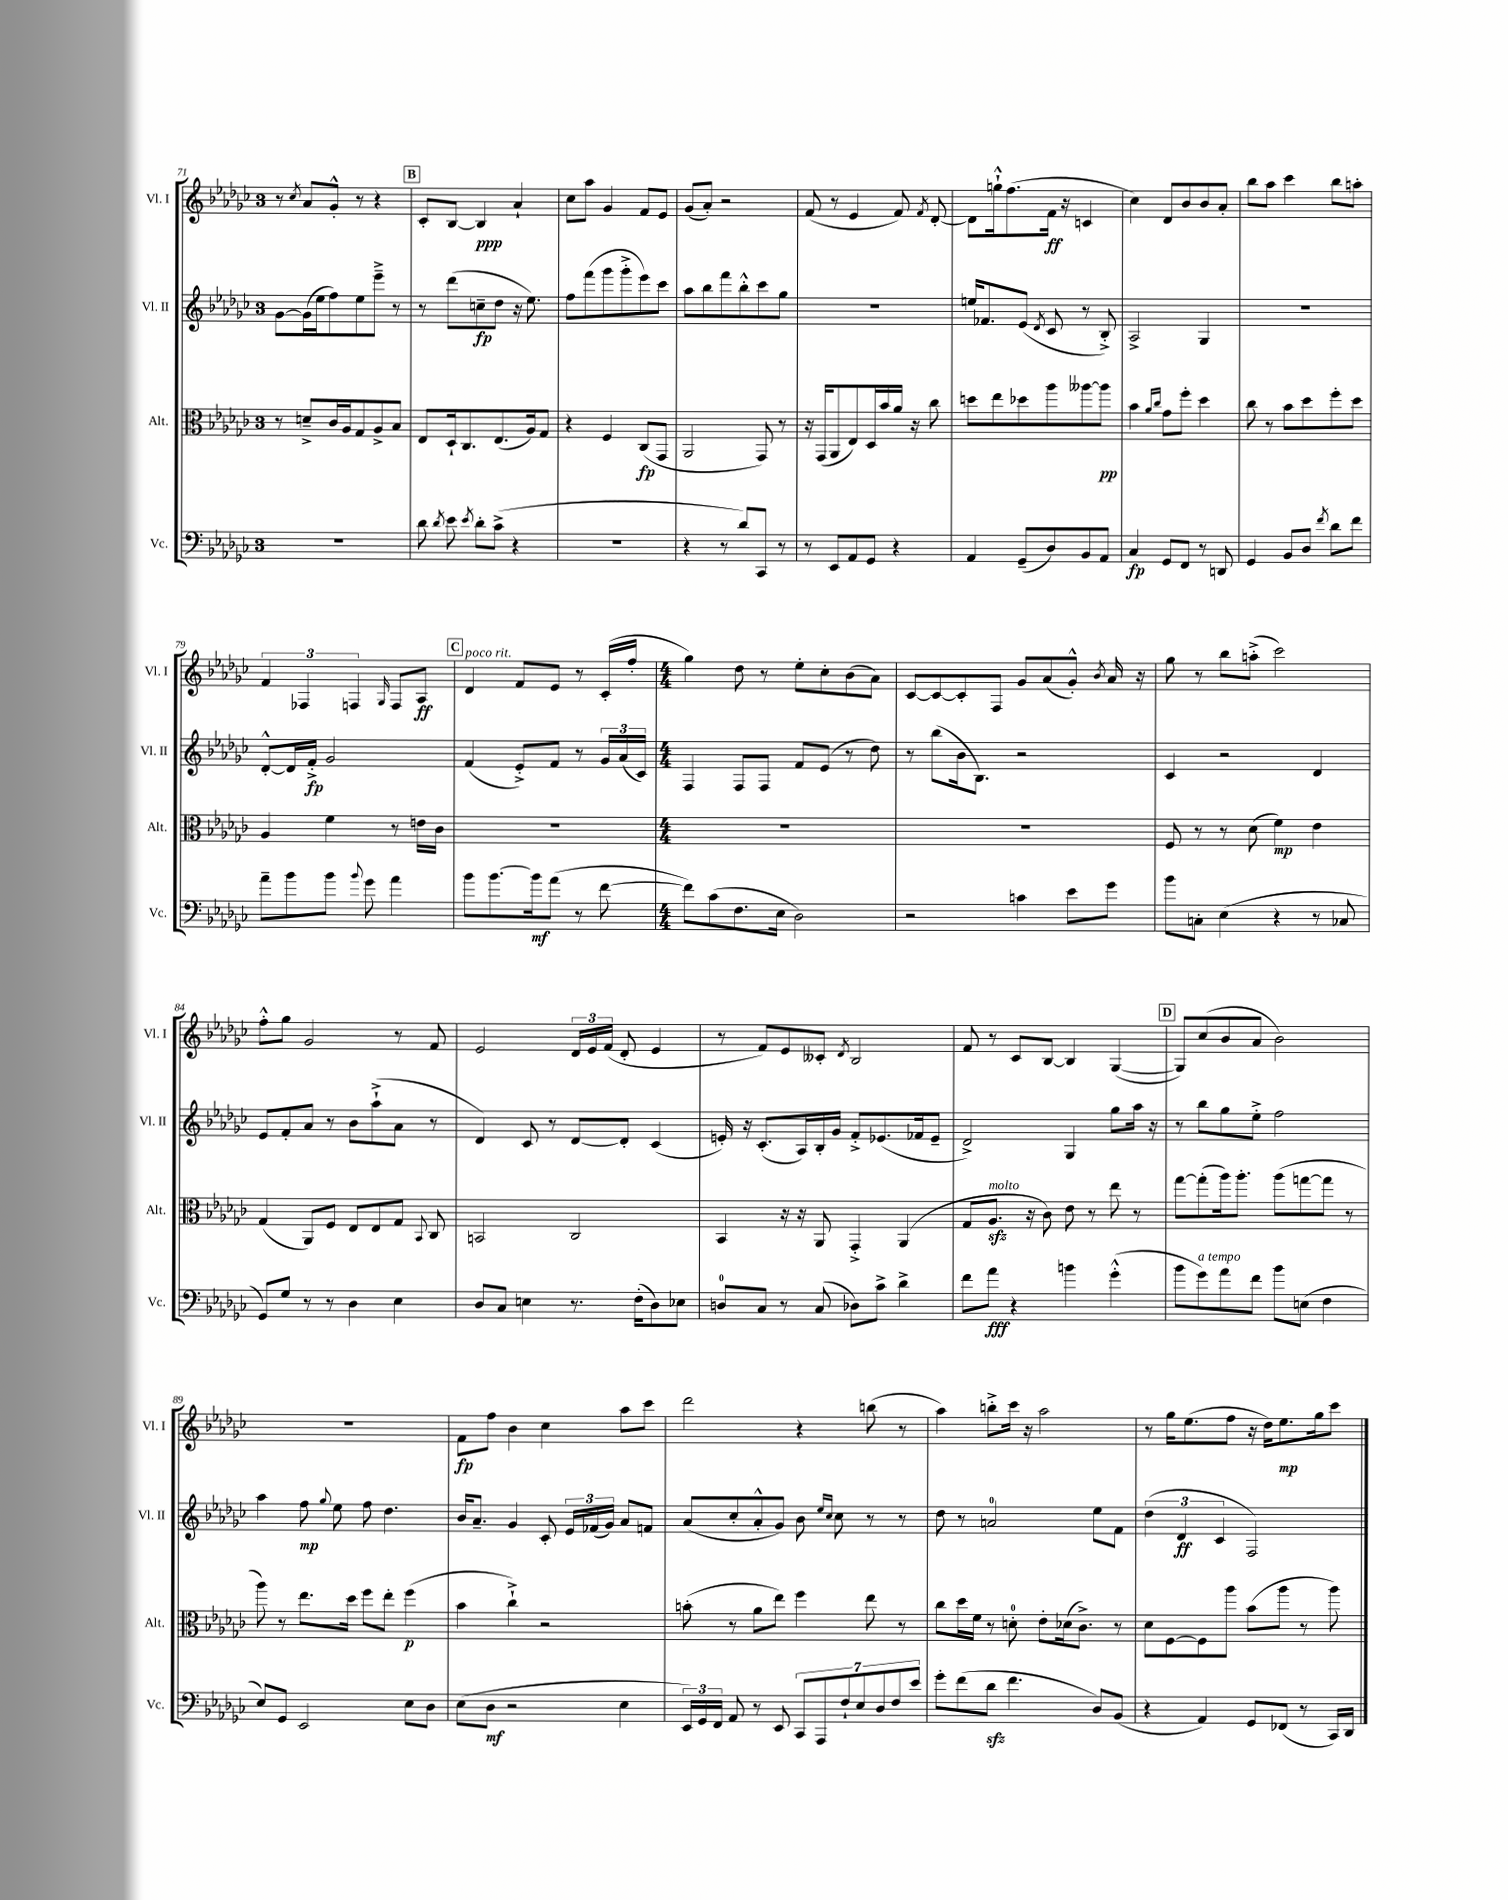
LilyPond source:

<<
\new StaffGroup <<
\new Staff = "s0" \with { instrumentName = "Vl. I" shortInstrumentName = "Vl. I" } {
    \clef treble \key ges \major \once \override Staff.TimeSignature.style = #'single-digit \time 3/4
    \autoBeamOff r8 \acciaccatura { ces''8 } aes'8[ ges'8]-.-^ r8 r4 |
    \mark \markup { \box "B" } ces'8[-. bes8]~ bes4\ppp aes'4-! |
    ces''8[ aes''8] ges'4 f'8[ ees'8] |
    ges'8[( aes'8]-.) r2 |
    f'8( r8 ees'4 f'8) \acciaccatura { f'8 } des'8~-. |
    des'8[ g''16-!-^ f''8.( f'16]\ff r16 c'4 |
    ces''4) des'8[ bes'8 bes'8 aes'8]-. |
    bes''8[ aes''8] ces'''4 bes''8[ a''8]-. |
    \tuplet 3/2 { f'4 fes4 f4 } \grace { ges16 } f8[ aes8]\ff |
    \mark \markup { \box "C" } des'4^\markup { \italic "poco rit." } f'8[ ees'8] r8 ces'16[-.( f''16]-. |
    \numericTimeSignature \time 4/4 ges''4) des''8 r8 ees''8[-. ces''8-. bes'8( aes'8]) |
    ces'8[~ ces'8~ ces'8-. f8] ges'8[ aes'8( ges'8]-.-^) \acciaccatura { bes'8 } aes'16 r16 |
    ges''8 r8 bes''8[ a''8]-.->( ces'''2) |
    f''8[-.-^ ges''8] ges'2 r8 f'8 |
    ees'2 \tuplet 3/2 { des'16[ ees'16 f'16]( } des'8-. ees'4 |
    r8 f'8[) ees'8 ceses'8]-. \acciaccatura { des'8 } bes2 |
    f'8 r8 ces'8[ bes8]~ bes4 ges4~( |
    \mark \markup { \box "D" } ges8[) ces''8( bes'8 aes'8] bes'2) |
    R1 |
    f'8[\fp f''8] bes'4 ces''4 aes''8[ ces'''8] |
    des'''2 r4 b''8( r8 |
    aes''4) b''8[-.-> ces'''16] r16 aes''2 |
    r8 ges''16[ ees''8.( f''8] r16 des''16[) ees''8.\mp ges''16 ces'''8] \bar "|." |
}
\new Staff = "s1" \with { instrumentName = "Vl. II" shortInstrumentName = "Vl. II" } {
    \clef treble \key ges \major \once \override Staff.TimeSignature.style = #'single-digit \time 3/4
    \autoBeamOff ges'8[~ ges'16( ees''16 f''8) ees''8 ees'''8]---> r8 |
    \mark \markup { \box "B" } r8 des'''8[( c''8--\fp des''8] r16 ees''8.) |
    f''8[ f'''8( ges'''8 ges'''8-.-> ees'''8) ces'''8] |
    aes''8[ bes''8 f'''8 bes''8-.-^ ces'''8 ges''8] |
    R2. |
    e''16[ fes'8. ees'8]( \acciaccatura { des'8 } ces'8 r8 bes8-.->) |
    aes2-> ges4 |
    R2. |
    des'8[~-.-^ des'16 f'16]-.->\fp ges'2 |
    \mark \markup { \box "C" } f'4( ees'8[-.->) f'8] r8 \tuplet 3/2 { ges'16[ aes'16( ces'16]) } |
    \numericTimeSignature \time 4/4 f4 f8[ f8] f'8[ ees'8]( r8 des''8) |
    r8 bes''8[( bes'16 bes8.]) r2 |
    ces'4 r2 des'4 |
    ees'8[ f'8-. aes'8] r8 bes'8[ aes''8-!->( aes'8] r8 |
    des'4) ces'8 r8 des'8[~ des'8]-. ces'4( |
    e'16-.) r16 ces'8.[-.( aes16) bes16-. ges'16] f'8[-.-> ees'8.( fes'16 ees'8]-- |
    des'2->) ges4 ges''8[ aes''16] r16 |
    \mark \markup { \box "D" } r8 bes''8[ ges''8 ees''8]-.-> f''2 |
    aes''4 f''8\mp \appoggiatura { ges''8 } ees''8 f''8 des''4. |
    bes'16[ aes'8.]-- ges'4 ces'8-. \tuplet 3/2 { ees'16[ fes'16( ges'16]) } aes'8[ f'8] |
    aes'8[( ces''8-. aes'8-.-^ ges'8]) bes'8 \grace { ees''16[ ces''16] } ces''8 r8 r8 |
    des''8 r8 a'2-0 ees''8[ f'8] |
    \tuplet 3/2 { des''4( des'4\ff ces'4 } f2) \bar "|." |
}
\new Staff = "s2" \with { instrumentName = "Alt." shortInstrumentName = "Alt." } {
    \clef alto \key ges \major \once \override Staff.TimeSignature.style = #'single-digit \time 3/4
    \autoBeamOff r8 d'8[---> ces'16 aes16 ges8 aes8-> bes8] |
    \mark \markup { \box "B" } ees8[ des16-! ces8. ees8.( aes16) ges8] |
    r4 f4 ces8[\fp( ges,8] |
    aes,2 ges,8) r8 |
    r16 ges,16[( aes,8 ees8) des16 bes'16 aes'16] r16 ces''8 |
    d''8[ ees''8 des''8 aes''8 aeses''8~ aeses''8]\pp |
    bes'4 \grace { aes'16[ ces''16] } ges'8[ f''8]-. des''4 |
    ces''8 r8 bes'8[ des''8 f''8-. des''8] |
    aes4 f'4 r8 e'16[ ces'16] |
    \mark \markup { \box "C" } R2. |
    \numericTimeSignature \time 4/4 R1 |
    R1 |
    f8 r8 r8 des'8( f'4\mp) ees'4 |
    ges4( aes,8[) f8] ees8[ ees8 ges8] \appoggiatura { bes,8 } ces8 |
    b,2 ces2 |
    bes,4 r16 r16 aes,8 ges,4-.-> aes,4( |
    ges8[ aes8.]\sfz^\markup { \italic "molto" } r16 ces'8) ees'8 r8 ees''8 r8 |
    \mark \markup { \box "D" } ges''8[~ ges''8-.( aes''16) aes''8.]-. aes''8[( g''8~ g''8] r8 |
    aes''8) r8 ees''8.[ des''16] f''8[ ees''8]-. f''4\p( |
    bes'4 ces''4-!->) r2 |
    b'8-.( r8 aes'8[ ees''8]) f''4 ees''8 r8 |
    ces''8[ des''16 f'16] r8 d'8-0-. ees'8[-. des'16( ces'8.]->) r8 |
    des'8[ f8~ f8 aes''8] bes'8[( aes''8] r8 aes''8) \bar "|." |
}
\new Staff = "s3" \with { instrumentName = "Vc." shortInstrumentName = "Vc." } {
    \clef bass \key ges \major \once \override Staff.TimeSignature.style = #'single-digit \time 3/4
    \autoBeamOff R2. |
    \mark \markup { \box "B" } des'8 \acciaccatura { des'8 } ees'8 \acciaccatura { ees'8 } des'8[-. ces'8]->( r4 |
    R2. |
    r4 r8 des'8[) ces,8] r8 |
    r8 ees,8[ aes,8 ges,8] r4 |
    aes,4 ges,8[--( des8) bes,8 aes,8] |
    ces4\fp ges,8[ f,8] r8 d,8 |
    ges,4 bes,8[ des8] \acciaccatura { f'8 } des'8[ f'8] |
    aes'8[-- bes'8 bes'8] \appoggiatura { bes'8 } ges'8 aes'4 |
    \mark \markup { \box "C" } bes'8[ bes'8.~ bes'16\mf aes'8]( r8 f'8~ |
    \numericTimeSignature \time 4/4 f'8[) ces'8( f8. ees16] des2) |
    r2 c'4 ees'8[ ges'8] |
    bes'8[ c8]-. ees4( r4 r8 ces8 |
    ges,8[) ges8] r8 r8 des4 ees4 |
    des8[ ces8] e4 r8. f16[-.( des8) ees8] |
    d8[-0 ces8] r8 ces8( des8[) ces'8]-> des'4-> |
    f'8[ aes'8]\fff r4 b'4 ges'4-.-^( |
    \mark \markup { \box "D" } bes'8[ ges'8^\markup { \italic "a tempo" }) aes'8 f'8] bes'8[ e8]( f4 |
    ees8[) ges,8] ees,2 ees8[ des8] |
    ees8[( des8]\mf r2 ees4 |
    \tuplet 3/2 { ees,16[) ges,16 f,16] } aes,8 r8 ees,8 \tuplet 7/4 { ces,8[ aes,,8 f8-! ees8 des8 f8 ees'8] } |
    ges'8[-. f'8( des'8]\sfz f'4. des8[) bes,8]( |
    r4 aes,4) ges,8[ fes,8]( r8 ces,16[) des,16] \bar "|." |
}
>>
>>
\layout { \context { \Score currentBarNumber = #71 } }
